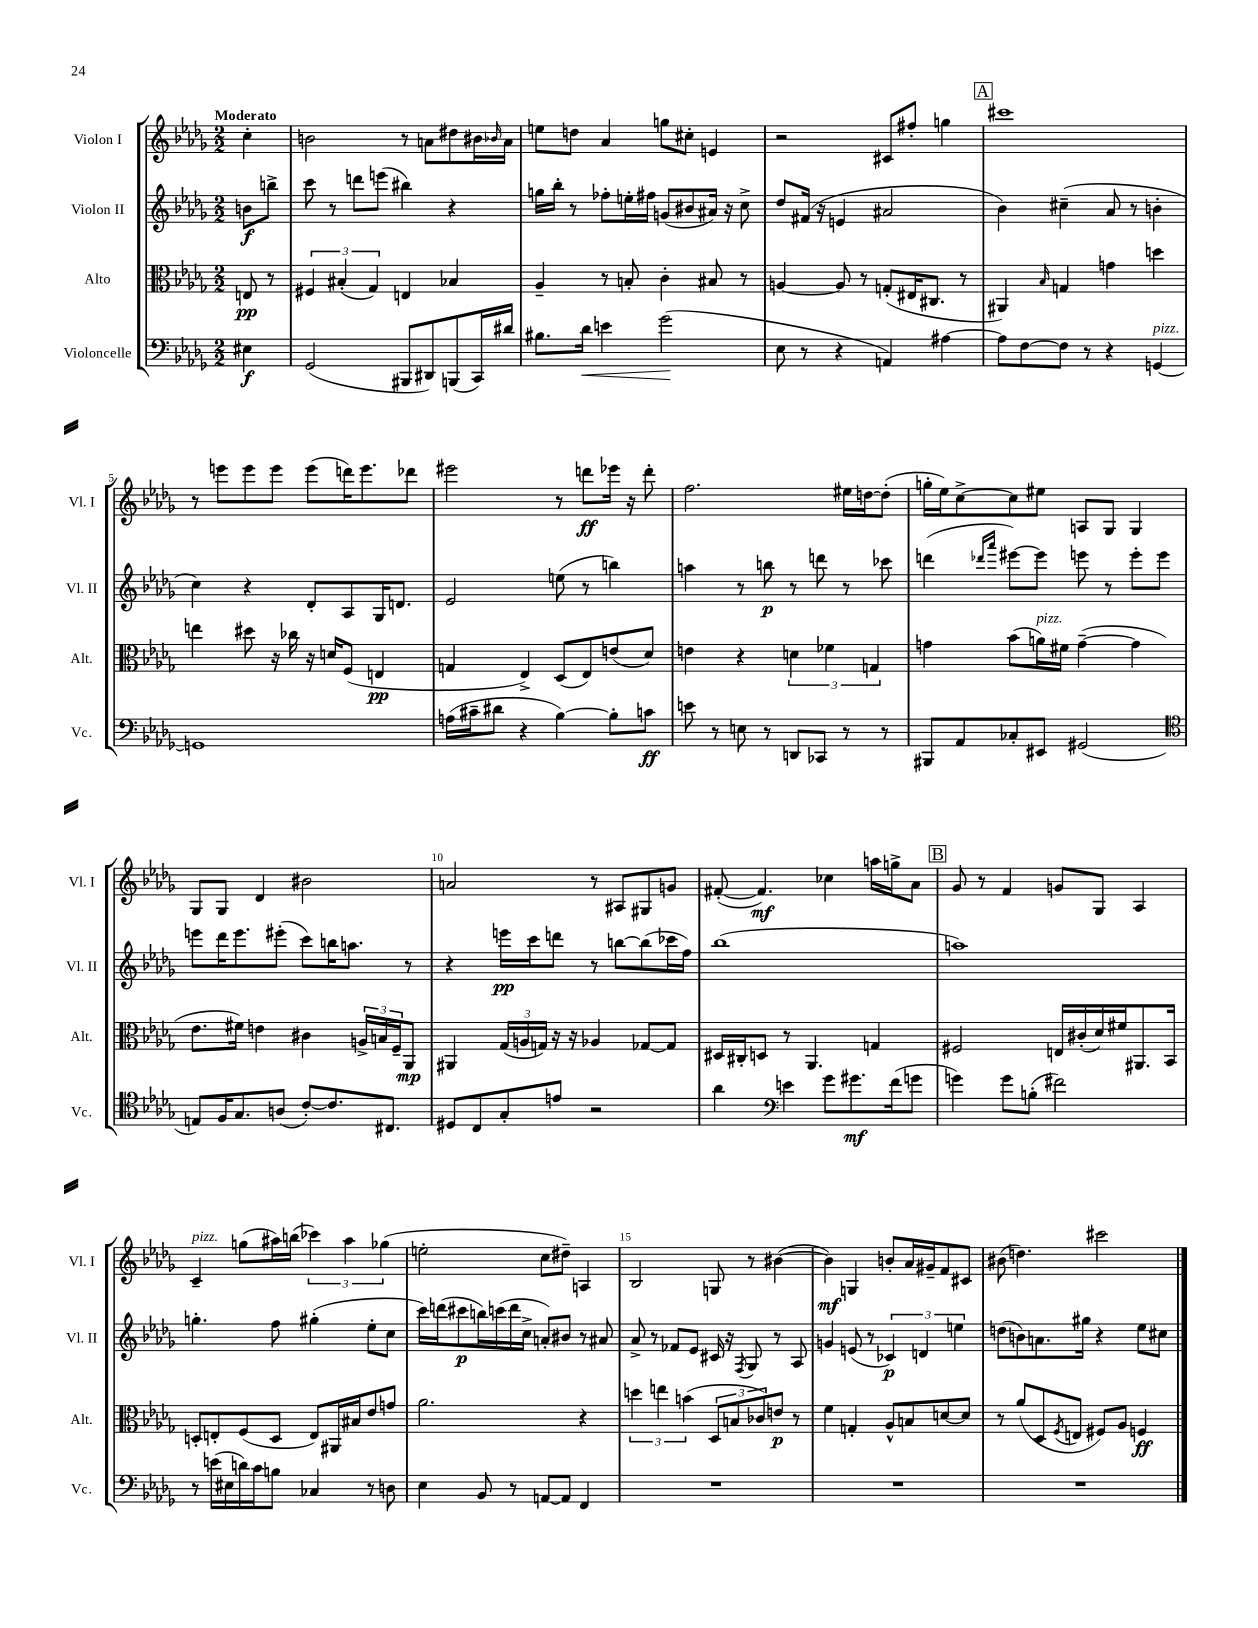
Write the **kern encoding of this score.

**kern	**kern	**kern	**kern
*staff4	*staff3	*staff2	*staff1
*clefF4	*clefC3	*clefG2	*clefG2
*k[b-e-a-d-g-]	*k[b-e-a-d-g-]	*k[b-e-a-d-g-]	*k[b-e-a-d-g-]
*M2/2	*M2/2	*M2/2	*M2/2
4E#	8E	8b	4cc'
.	8r	8bb^	.
=	=	=	=
(2GG-	6F#	8ccc	2b
.	.	8r	.
.	(6B#'	.	.
.	.	8ddd	.
.	6G-)	.	.
.	.	(8eee	.
8BBB#	4E	4bb#)	8r
8DD#)	.	.	8a
(8BBB	4B-	4r	8dd#
16CC)	.	.	16b#
.	.	.	16qqb-
16d#	.	.	16a
=	=	=	=
8.B#	4A-~	16gg	8ee
.	.	16bb-'	.
.	.	8r	8dd
16d-	.	.	.
4e	8r	8ff-'	4a-
.	8B'	16ee'	.
.	.	16ff#	.
(2g-	4c'	(8g	8gg
.	.	8b#	8cc#'
.	8B#	16a#)	4e
.	.	16r	.
.	8r	8cc^	.
=	=	=	=
8E-	[4A	8dd-	2r
8r	.	(16f#	.
.	.	16r	.
4r	8A]	4e	.
.	8r	.	.
4AA)	(8G'	2a#	8c#
.	16E#	.	8ff#'
.	8.C#	.	.
[4A#	.	.	4gg
.	8r	.	.
=	=	=	=
8A#]	4AA#)	4b-)	1ccc#
[8F	.	.	.
.	16qqB-	.	.
8F]	4G	(4cc#~	.
8r	.	.	.
4r	4g	8a-	.
.	.	8r	.
[4GG	4dd	4b'	.
=	=	=	=
1GG]	4ee	4cc)	8r
.	.	.	8eee
.	8dd#	4r	8eee
.	16r	.	8eee
.	16cc-	.	.
.	16r	8d-'	(8eee
.	16d	.	.
.	(8F	8A-	16ddd)
.	.	.	8.eee
.	4E	16G-	.
.	.	8.d	.
.	.	.	8ddd-
=	=	=	=
(16A	4G	2e-	2eee#
16c#~	.	.	.
8d#	.	.	.
4r	4E-^)	.	.
[4B-)	(8D-	(8ee	8r
.	8E-)	8r	8ddd
8B-']	(8e	4bb)	16eee-
.	.	.	16r
8c	8d-)	.	8ddd'
=	=	=	=
8e	4e	4aa	2.ff
8r	.	.	.
8E	4r	8r	.
8r	.	8bb	.
8DD	6d	8r	.
8CC-	.	8ddd	.
.	6f-	.	.
8r	.	8r	16ee#
.	.	.	[16dd
.	6G	.	.
8r	.	8ccc-	(8dd']
=	=	=	=
8BBB#	4g	(4ddd	16gg'
.	.	.	16ee-)
8AA-	.	.	[8cc^
.	.	16qqddd-	.
.	.	16qqaaa-	.
8C-'	(8b-	[8eee#)	8cc]
8EE#	16a)	8eee#]	8ee#
.	16f#	.	.
(2GG#	([4g~	8eee	8A
.	.	8r	8G-
.	4g]	8eee'	4G-
.	.	8eee	.
=	=	=	=
*clefC4	*	*	*
8E)	8.e-	8eee	8G-
16F	.	16ddd-	8G-
8.G-	16f#)	8.eee	.
.	4e	.	4d-
(8A	.	(8eee#'	.
[8c')	4c#	8ccc)	2b#
8.c]	.	16bb	.
.	.	8.aa	.
.	24A^	.	.
.	24B	.	.
8.C#	.	.	.
.	24F~	.	.
.	8AA-	8r	.
=	=	=	=
8D#	4AA#	4r	2a
8C	.	.	.
8G-'	(24G-	16eee	.
.	24A	.	.
.	.	16ccc	.
.	24G)	.	.
8e	16r	8ddd	.
.	16r	.	.
2r	4A-	8r	8r
.	.	[8bb	8A#
.	[8G-	(8bb]	8G#
.	8G-]	16ccc-	8g
.	.	16ff)	.
=	=	=	=
4a-	16D#	(1bb-	([8f#'
.	16C#'	.	.
.	8D	.	4.f#])
*clefF4	*	*	*
4e	8r	.	.
.	4.AA-	.	.
8g-	.	.	4cc-
8.g#	.	.	.
.	4G	.	16aa
(16f	.	.	16gg^
8g	.	.	8a-
=	=	=	=
4g)	2F#	1aa)	8g-
.	.	.	8r
8g	.	.	4f
(8B'	.	.	.
2f#)	16E	.	8g
.	(16c#'	.	.
.	16d-)	.	8G-
.	16f#	.	.
.	8.AA#	.	4A-
.	16BB-	.	.
=	=	=	=
8r	8D'	4.gg'	4c~
(16e	8E'	.	.
16E#	.	.	.
16d)	(8F	.	(8gg
16c	.	.	.
8B	8D	8ff	16aa#)
.	.	.	(16bb
4C-	8E)	(4gg#'	6ccc-)
.	16AA#	.	.
.	.	.	6aa#
.	16B#	.	.
8r	8e-	8ee-'	.
.	.	.	(6gg-
8D	8g	8cc	.
=	=	=	=
4E-	2.a-	16ccc)	2ee'
.	.	(16ddd	.
.	.	8ccc#	.
8BB-	.	16bb)	.
.	.	(16ccc	.
8r	.	16ddd	.
.	.	16cc^	.
[8AA	.	8a')	8cc
8AA]	.	8b#	8dd#~)
4FF	4r	8r	4A
.	.	8a#	.
=	=	=	=
1r	6dd	8a-^	2B-
.	.	8r	.
.	6ee	.	.
.	.	8f-	.
.	(6b	.	.
.	.	8e-	.
.	12D-	16c#	8G
.	.	16r	.
.	12B	.	.
.	.	8qF	.
.	.	8G-	8r
.	12c-)	.	.
.	8e	8r	([4b#
.	8r	8A-	.
=	=	=	=
1r	4f	4g	4b#])
.	4G'	(8e	4G
.	.	8r	.
.	8A-^^	6c-)	8b'
.	8B	.	16a-
.	.	6d	.
.	.	.	16g#~
.	[8d	.	8f
.	.	6ee	.
.	8d]	.	8c#
=	=	=	=
1r	8r	(8dd	(8b#
.	(8a-	8b)	4.dd)
.	8D-	8.a	.
.	8qF	.	.
.	8E	.	.
.	.	16gg#	.
.	8F#)	4r	2ccc#
.	8A-	.	.
.	4F	8ee-	.
.	.	8cc#	.
==	==	==	==
*-	*-	*-	*-
